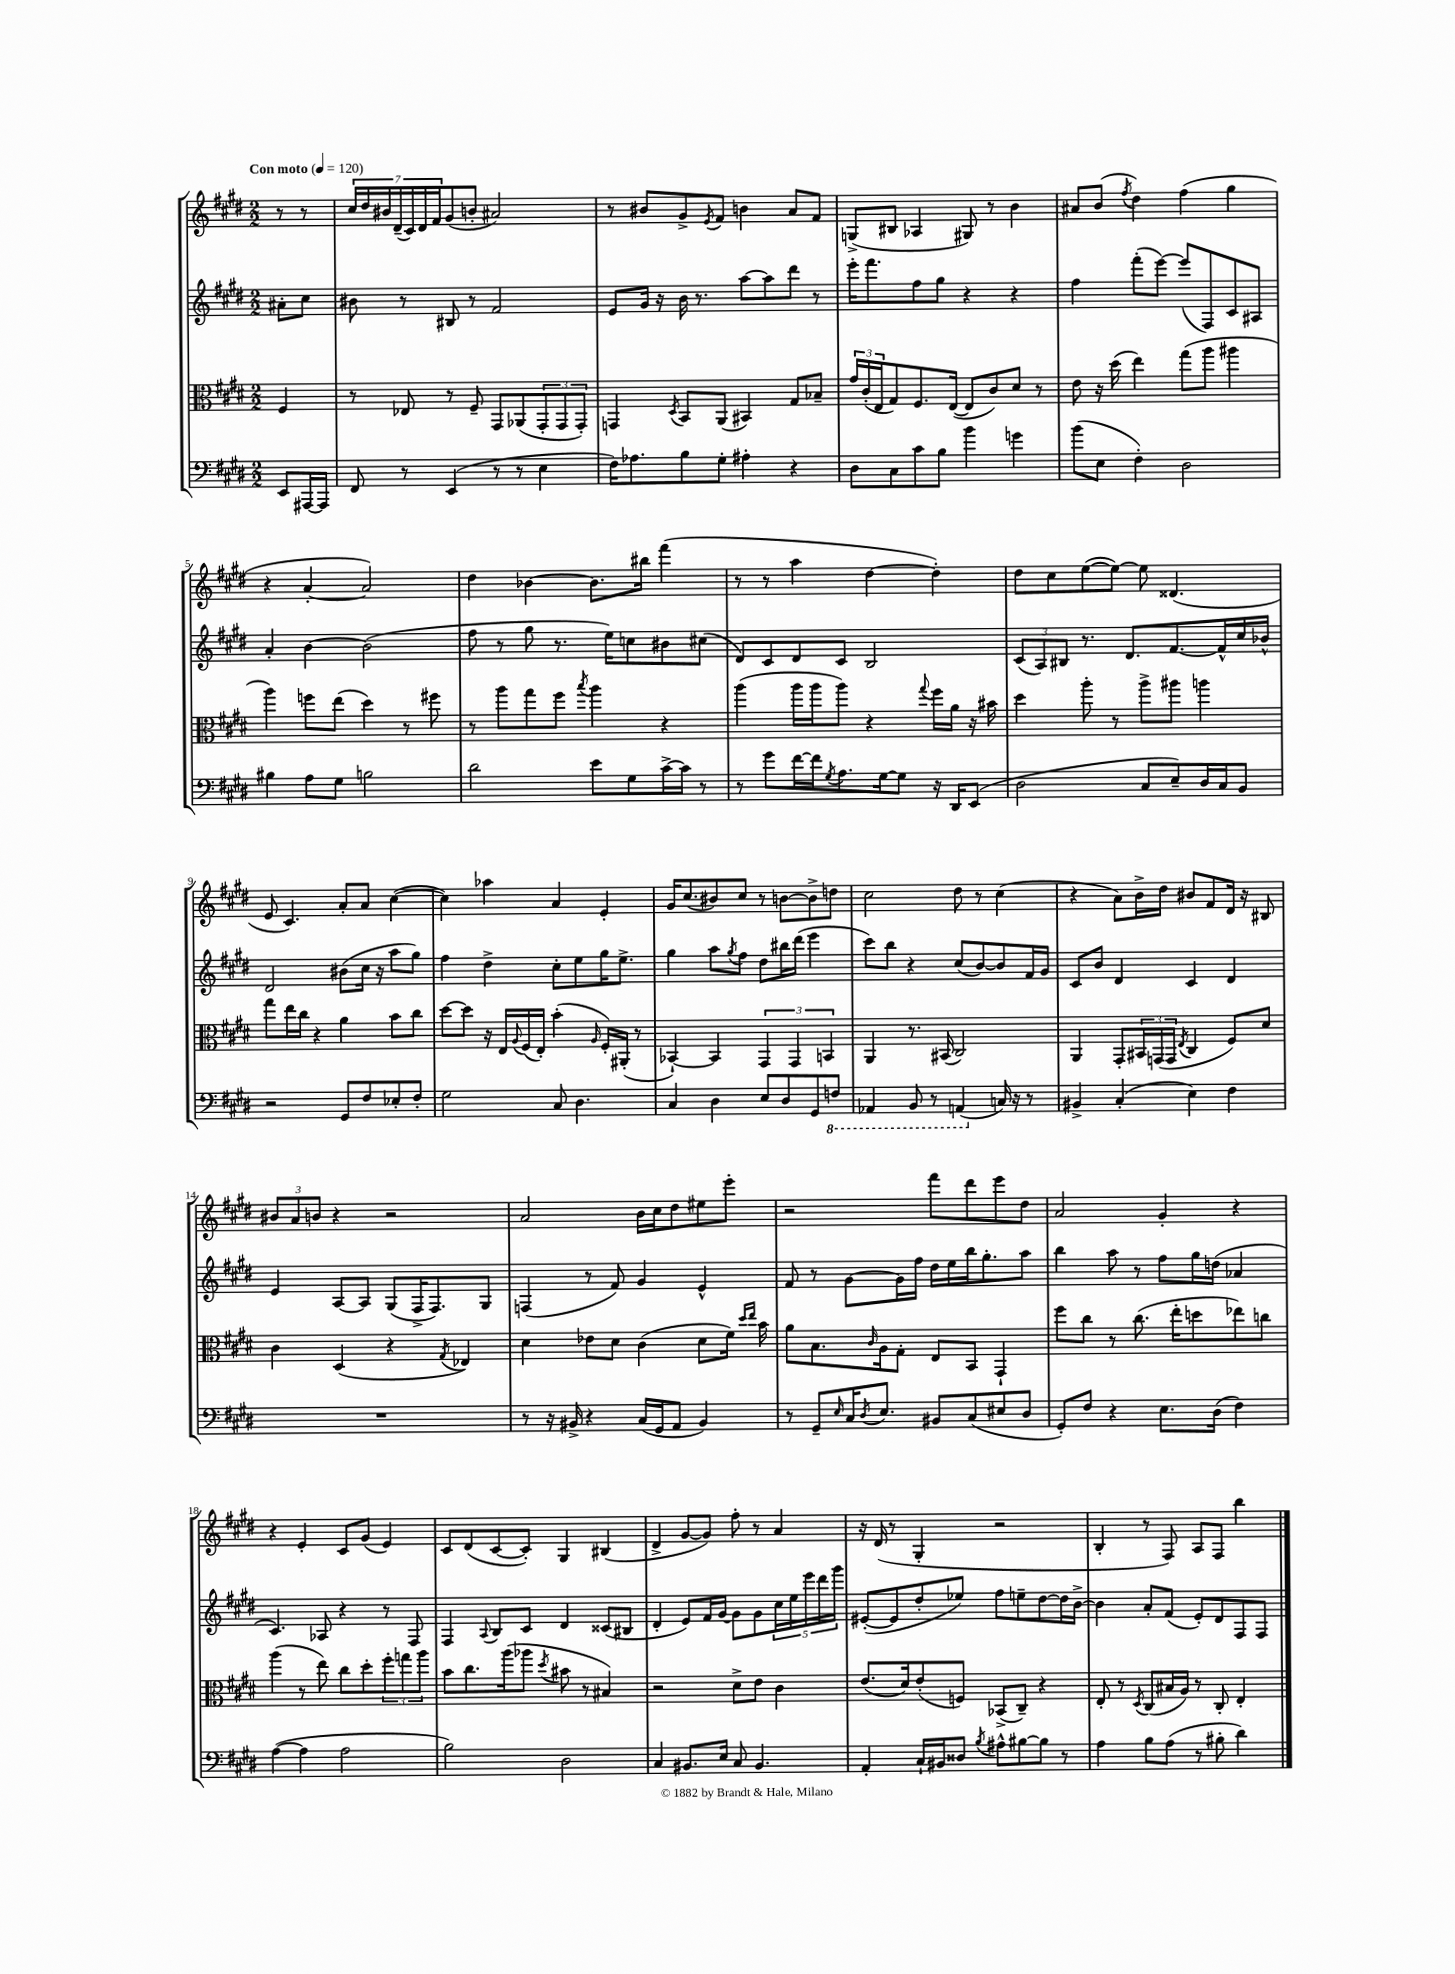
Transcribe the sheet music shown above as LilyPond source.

<<
\new StaffGroup <<
\new Staff = "s0" {
    \clef treble \key e \major \numericTimeSignature \time 2/2 \partial 4 \tempo "Con moto" 4 = 120
    r8 r8 |
    \tuplet 7/4 { cis''16 dis''16 bis'16 dis'16--( cis'16) dis'16 fis'16 } gis'8( b'8-. ais'2) |
    r8 bis'8 gis'8-> \acciaccatura { e'8 } fis'8 b'4 a'8 fis'8 |
    g8->( bis8 aes4 gis8) r8 b'4 |
    ais'8 b'8( \acciaccatura { fis''8 } dis''4) fis''4( gis''4 |
    r4 a'4~-. a'2) |
    dis''4 bes'4~ bes'8. bis''16 fis'''4( |
    r8 r8 a''4 dis''4~ dis''4-.) |
    dis''8 cis''8 e''8~( e''8~) e''8 disis'4.( |
    e'8 cis'4.) a'8-. a'8 cis''4~( |
    cis''4) aes''4 a'4 e'4-. |
    gis'16 cis''8.( bis'8) cis''8 r8 b'8~ b'8-> d''8 |
    cis''2 dis''8 r8 cis''4( |
    r4 a'8) b'16-> dis''16 bis'8 fis'8 dis'16 r16 bis8 |
    \tuplet 3/2 { bis'8 a'8 b'8 } r4 r2 |
    a'2 b'16 cis''16 dis''8 eis''8 e'''8-. |
    r2 fis'''8 dis'''8 e'''8 dis''8 |
    a'2 gis'4-. r4 |
    r4 e'4-. cis'8 gis'8( e'4) |
    cis'8 dis'8( cis'8~ cis'8-.) gis4 bis4( |
    dis'4-> gis'8~ gis'8) fis''8-. r8 a'4 |
    r16 dis'16( r8 gis4-. r2 |
    b4-. r8 fis8) a8 fis8 b''4 \bar "|." |
}
\new Staff = "s1" {
    \clef treble \key e \major \numericTimeSignature \time 2/2 \partial 4
    ais'8-. cis''8 |
    bis'8 r8 bis8 r8 fis'2 |
    e'8 gis'16 r16 b'16 r8. a''8~ a''8 dis'''8 r8 |
    e'''16-. fis'''8. fis''8 gis''8 r4 r4 |
    fis''4 fis'''8-.( e'''8~) e'''8( fis8) cis'8 ais8 |
    a'4-. b'4~ b'2( |
    fis''8 r8 gis''8 r8. e''16) c''8 bis'8 cis''8( |
    dis'8) cis'8 dis'8 cis'8 b2 |
    \tuplet 3/2 { cis'8( a8) bis8 } r8. dis'8. fis'8.~ fis'16-^ cis''16 bes'16-^ |
    dis'2 bis'8( cis''16 r16 a''8 gis''8) |
    fis''4 dis''4-> cis''8-. e''8 gis''16 e''8.-> |
    gis''4 a''8 \acciaccatura { gis''8 } fis''8 dis''8 bis''16 dis'''16( e'''4 |
    cis'''8) b''8 r4 cis''8( b'8~) b'8 fis'16 gis'16 |
    cis'8 b'8 dis'4 cis'4 dis'4 |
    e'4 a8~ a8 gis8( fis16-> fis8.) gis8 |
    f4( r8 fis'8) gis'4 e'4-^ |
    fis'8 r8 gis'8~ gis'16 fis''16 dis''16 e''16 b''16 gis''8.-. a''8 |
    b''4 a''8 r8 fis''8 gis''16 d''16( aes'4 |
    cis'4.) aes8 r4 r8 fis8 |
    fis4 \appoggiatura { a8 } b8 cis'8 dis'4 cisis'8( bis8 |
    dis'4-. e'8) fis'16 gis'16~ gis'8 gis'8 \tuplet 5/4 { cis''16 e''16 e'''16 dis'''16 gis'''16 } |
    eis'8~-.( eis'8 dis''8-. ees''8) fis''8 e''8-- dis''8~ dis''16 b'16~-> |
    b'4 a'8-. fis'8( e'8-.) dis'8 fis8 fis8 \bar "|." |
}
\new Staff = "s2" {
    \clef alto \key e \major \numericTimeSignature \time 2/2 \partial 4
    fis4 |
    r8 ees8 r8 fis8-- gis,8 aes,8( \tuplet 3/2 { gis,8-. gis,8 gis,8-.) } |
    g,4 \acciaccatura { dis8 } b,8 a,8( bis,4) gis8 bes8-- |
    \tuplet 3/2 { gis'16 cis'16-.( e16 } gis8) fis8. e16~( e8 cis'8) dis'8 r8 |
    e'8 r16 dis''16( e''4) gis''8( a''8 ais''4 |
    a''4) f''8 e''8( dis''4) r8 fis''8 |
    r8 a''8 gis''8 fis''8 \acciaccatura { b''8 } a''4 r4 |
    a''4( a''16 a''16 a''8) r4 \appoggiatura { gis''8 } fis''16 a'16 r16 bis'16 |
    dis''4 a''8-. r8 a''8-> ais''8 a''4 |
    gis''8 e''16 cis''16 r4 a'4 b'8 cis''8 |
    dis''8~ dis''8 r16 e16 \appoggiatura { a8 } fis16( e16-.) b'4-.( \grace { a16 } fis16-.) ais,16-.( r8 |
    bes,4~-!) bes,4 \tuplet 3/2 { gis,4 gis,4 b,4 } |
    a,4 r8. bis,16( cis2) |
    a,4 gis,8-. \tuplet 3/2 { bis,16 g,16( g,16 } \acciaccatura { e8 } cis4 fis8) dis'8 |
    cis'4 dis4( r4 \acciaccatura { gis8 } ees4) |
    dis'4 ees'8 dis'8 cis'4( dis'8 fis'16) \grace { dis''16 e''16 } b'16 |
    a'8 b8. \grace { cis'16 } a16 gis8-. e8 b,8 gis,4-! |
    fis''8 cis''8 r8 cis''8.( e''16-. d''8 ees''8) c''8 |
    a''4( r8 e''8) cis''8 dis''8-. \tuplet 3/2 { fis''8-. g''8 a''8 } |
    b'8 cis''8. a''16( aes''8 \acciaccatura { dis''8 } bis'8 r8 bis4) |
    r2 dis'8-> e'8 cis'4 |
    e'8.( dis'16) e'8-.( f8) bes,8->( cis8--) r4 |
    e8-. r8 \acciaccatura { dis8 } cis8( bis16 a16) r8 cis8-. e4-. \bar "|." |
}
\new Staff = "s3" {
    \clef bass \key e \major \numericTimeSignature \time 2/2 \partial 4
    e,8 ais,,16~ ais,,16 |
    fis,8 r8 e,4( r8 r8 e4 |
    fis16) aes8. b8 gis8-. ais4-. r4 |
    dis8 cis8 cis'8 b8 b'4 g'4 |
    b'8( e8 fis4-.) dis2 |
    bis4 a8 gis8 b2 |
    dis'2 e'8 gis8 cis'16~-> cis'16 r8 |
    r8 gis'8 fis'16~ fis'16 \acciaccatura { gis8 } a8. gis16~ gis8 r16 dis,16 e,8( |
    dis2 cis8 e8--) dis16 cis16 b,8 |
    r2 gis,8 fis8 ees8-. fis8-. |
    gis2 cis8 dis4. |
    cis4 dis4 e8 dis8 gis,8 \ottava #-1 f,8 |
    aes,,4 b,,8 r8 a,,4( \ottava #0 c16) r16 r8 |
    bis,4-> cis4-.( e4) fis4 |
    R1 |
    r8 r16 bis,16-> r4 cis16( gis,16 a,8 bis,4) |
    r8 gis,8-- \grace { e16 } cis16 \acciaccatura { dis8 } e8. bis,8 cis8( eis8 dis8 |
    gis,8-.) fis8 r4 e8. dis16( fis4) |
    a4~( a4 a2 |
    b2) dis2 |
    cis4 bis,8. e16 cis8 bis,4. |
    a,4-. cis16-! bis,16 disis8 \acciaccatura { b8 } ais8-^ bis8~ bis8 r8 |
    a4 b8 a8( r8 bis8-. dis'4) \bar "|." |
}
>>
>>
